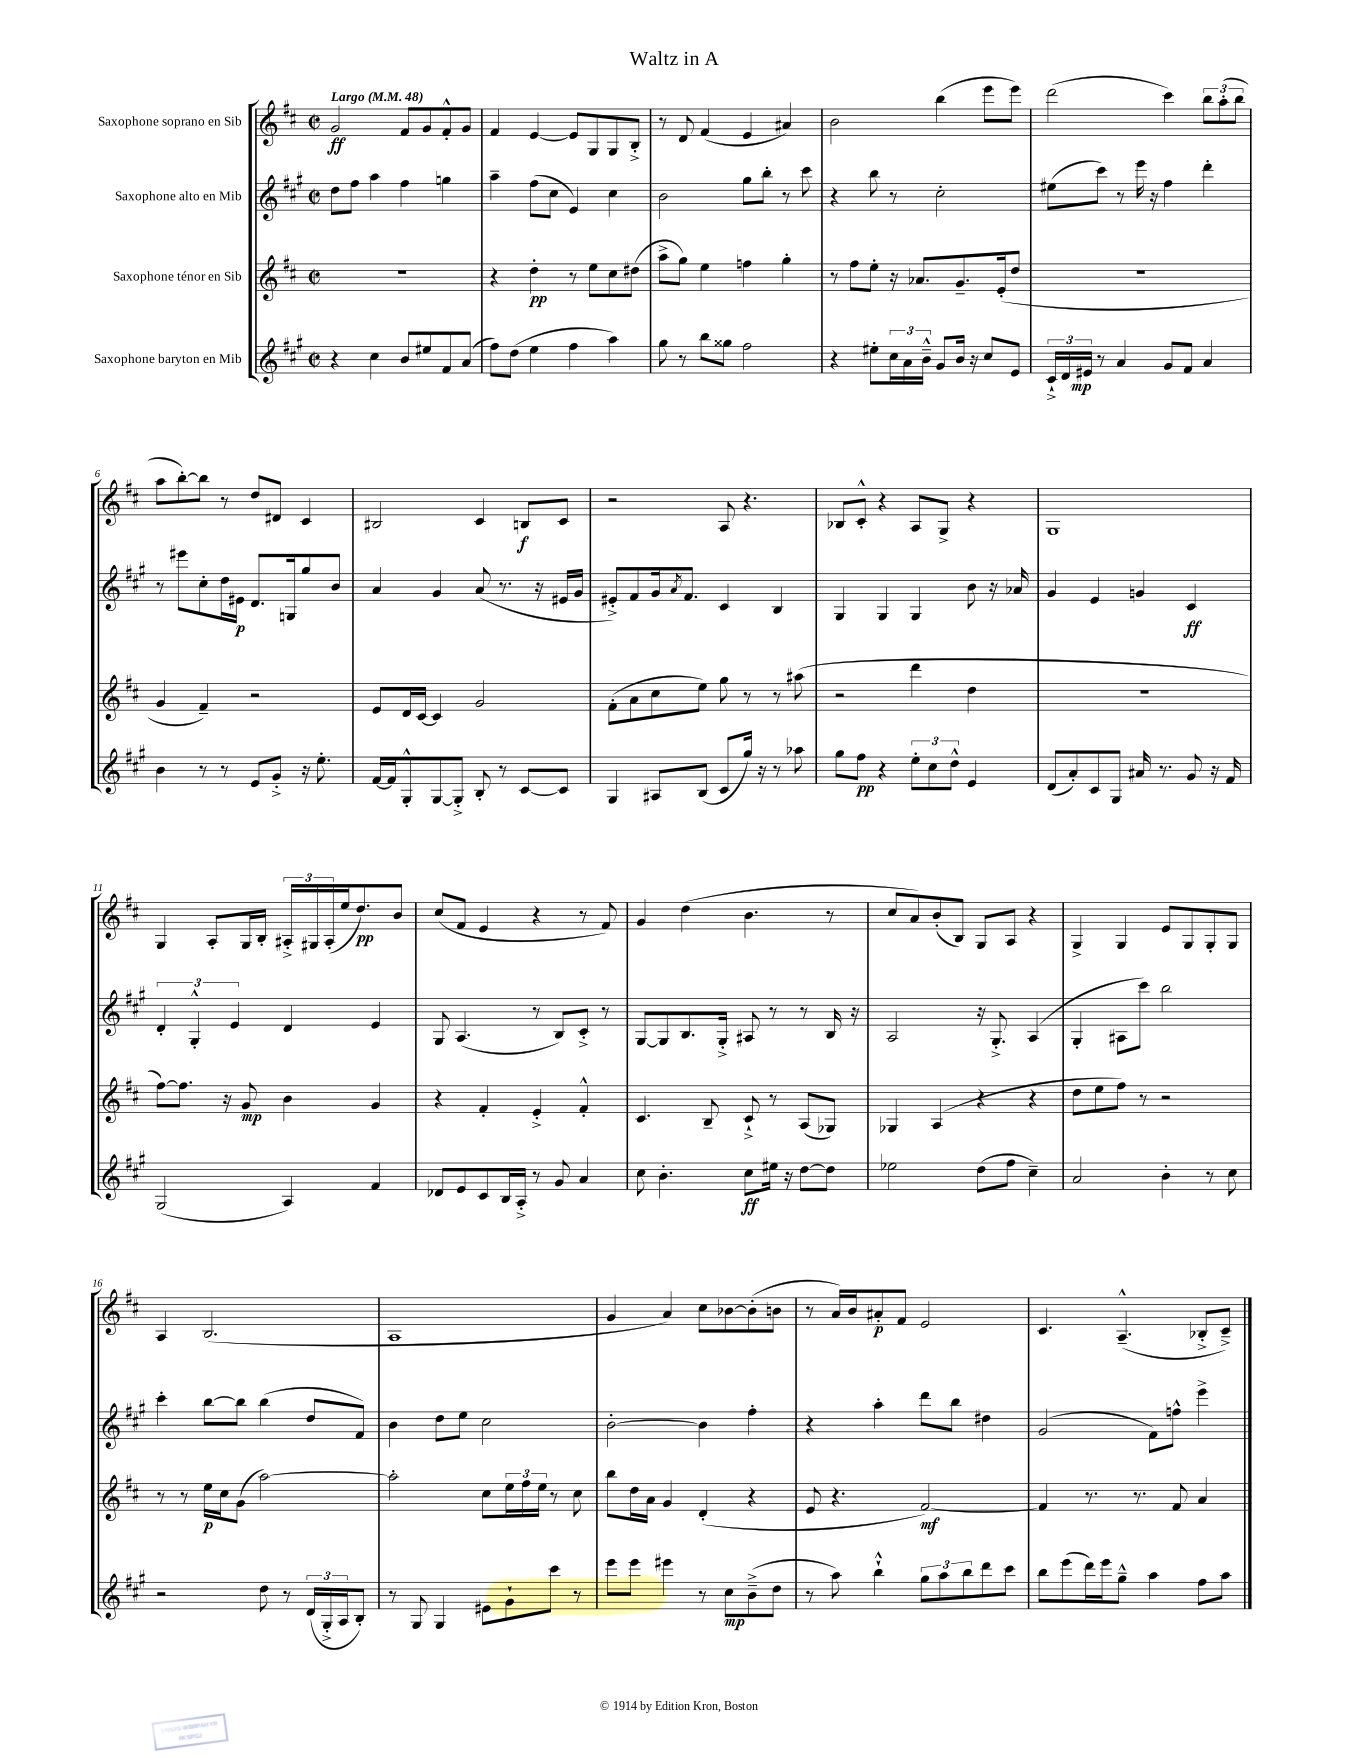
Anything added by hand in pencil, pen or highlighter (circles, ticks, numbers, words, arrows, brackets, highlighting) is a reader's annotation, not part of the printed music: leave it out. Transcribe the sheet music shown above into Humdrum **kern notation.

**kern	**dynam	**kern	**dynam	**kern	**dynam	**kern	**dynam
*part4	*part4	*part3	*part3	*part2	*part2	*part1	*part1
*staff4	*staff4	*staff3	*staff3	*staff2	*staff2	*staff1	*staff1
*I"Saxophone baryton en Mib	*	*I"Saxophone ténor en Sib	*	*I"Saxophone alto en Mib	*	*I"Saxophone soprano en Sib	*
*clefG2	*	*clefG2	*	*clefG2	*	*clefG2	*
*k[f#c#g#]	*	*k[f#c#]	*	*k[f#c#g#]	*	*k[f#c#]	*
*M2/2	*	*M2/2	*	*M2/2	*	*M2/2	*
*met(c|)	*	*met(c|)	*	*met(c|)	*	*met(c|)	*
*MM48	*	*MM48	*	*MM48	*	*MM48	*
=1	=1	=1	=1	=1	=1	=1	=1
!	!	!	!	!	!	!LO:TX:a:B:t=Largo	!
4r	.	1r	.	8dd\L	.	2g/	ff
.	.	.	.	8ff#\J	.	.	.
4cc#\	.	.	.	4aa\	.	.	.
8b/L	.	.	.	4ff#\	.	8f#/L	.
8ee#X/	.	.	.	.	.	8g/	.
8f#/	.	.	.	4ggn\	.	8f#'^^/	.
(8a/J	.	.	.	.	.	8g/J	.
=2	=2	=2	=2	=2	=2	=2	=2
8ff#\L)	.	4r	.	4aa~\	.	4f#/	.
(8dd\J	.	.	.	.	.	.	.
4ee\	.	4dd'\	pp	(8ff#\L	.	[4e/	.
.	.	.	.	8cc#\J	.	.	.
4ff#\	.	8r	.	4e/)	.	8e/L]	.
.	.	8ee\L	.	.	.	8G/	.
4aa\)	.	8cc#\	.	4cc#\	.	8G/	.
.	.	(8dd#X\J	.	.	.	8B'^/J	.
=3	=3	=3	=3	=3	=3	=3	=3
8gg#\	.	8aa^\L	.	2b\	.	8r	.
8r	.	8gg\J)	.	.	.	8d/	.
8bb\L	.	4ee\	.	.	.	(4f#/	.
8gg##X\J	.	.	.	.	.	.	.
2ff#\	.	4ffn\	.	8gg#\L	.	4e/	.
.	.	.	.	8bb'\J	.	.	.
.	.	4gg'\	.	8r	.	4a#X/)	.
.	.	.	.	8ccc#\	.	.	.
=4	=4	=4	=4	=4	=4	=4	=4
4r	.	8r	.	4r	.	2b\	.
.	.	8ff#\L	.	.	.	.	.
8ee#X'\L	.	8ee'\J	.	8bb\	.	.	.
24cc#\L	.	16r	.	8r	.	.	.
24a\	.	.	.	.	.	.	.
.	.	8.a-X/L	.	.	.	.	.
24b~^^\JJ	.	.	.	.	.	.	.
8g#/L	.	.	.	2cc#'\	.	(4bb\	.
16b/Jk	.	8.g~/	.	.	.	.	.
16r	.	.	.	.	.	.	.
8cc#/L	.	.	.	.	.	8eee\L	.
.	.	(16e'/k	.	.	.	.	.
8e/J	.	8dd/J	.	.	.	8eee\J)	.
=5	=5	=5	=5	=5	=5	=5	=5
24c#`^/LL	.	1r	.	(8ee#X\L	.	(2ddd\	.
24d/	.	.	.	.	.	.	.
24e#X/JJ	mp	.	.	.	.	.	.
8r	.	.	.	8ccc#\J)	.	.	.
4a/	.	.	.	8r	.	.	.
.	.	.	.	16eee\	.	.	.
.	.	.	.	16r	.	.	.
8g#/L	.	.	.	4ff#\	.	4ccc#\)	.
8f#/J	.	.	.	.	.	.	.
4a/	.	.	.	4ddd'\	.	12bb\L	.
.	.	.	.	.	.	(12aa'\	.
.	.	.	.	.	.	12bb\J	.
!!LO:LB:g=z
=6	=6	=6	=6	=6	=6	=6	=6
4b\	.	4g/	.	8r	.	8aa\L	.
.	.	.	.	8eee#X\L	.	[8bb'\)	.
8r	.	4f#~/)	.	8cc#'\	.	8bb\J]	.
8r	.	.	.	16dd\L	.	8r	.
.	.	.	.	16e#X\JJ	p	.	.
8e/L	.	2r	.	8.d/L	.	8dd/L	.
8g#'^/J	.	.	.	.	.	8d#X/J	.
.	.	.	.	16Gn/k	.	.	.
16r	.	.	.	8gg#/	.	4c#/	.
8.ee'\	.	.	.	.	.	.	.
.	.	.	.	8b/J	.	.	.
=7	=7	=7	=7	=7	=7	=7	=7
[16f#/LL	.	8e/L	.	4a/	.	2B#X/	.
16f#/J]	.	.	.	.	.	.	.
8G#'^^/	.	16d/L	.	.	.	.	.
.	.	[16c#/JJ	.	.	.	.	.
[8G#/	.	4c#/]	.	4g#/	.	.	.
8G#'^/J]	.	.	.	.	.	.	.
8B'/	.	2g/	.	(8a/	.	4c#/	.
8r	.	.	.	8.r	.	.	.
[8c#/L	.	.	.	.	.	8Bn/L	f
.	.	.	.	16r	.	.	.
8c#/J]	.	.	.	16e#X/LL	.	8c#/J	.
.	.	.	.	16g#/JJ	.	.	.
=8	=8	=8	=8	=8	=8	=8	=8
4G#/	.	(8f#'\L	.	8e#X'^/L)	.	2r	.
.	.	8a\	.	8f#/	.	.	.
8A#X/L	.	8cc#\	.	16g#/k	.	.	.
.	.	.	.	8qa/	.	.	.
.	.	.	.	8.f#/J	.	.	.
(8B/J	.	8ee\J)	.	.	.	.	.
8c#/L	.	8gg\	.	4c#/	.	8A/	.
16gg#/Jk)	.	8r	.	.	.	4.r	.
16r	.	.	.	.	.	.	.
8r	.	8r	.	4B/	.	.	.
8aa-X\	.	(8aa#X\	.	.	.	.	.
=9	=9	=9	=9	=9	=9	=9	=9
8gg#\L	.	2r	.	4G#/	.	8B-X/L	.
8ff#\J	pp	.	.	.	.	8c#'^^/J	.
4r	.	.	.	4G#/	.	4r	.
12ee'\L	.	4ddd\	.	4G#/	.	8A/L	.
12cc#\	.	.	.	.	.	.	.
.	.	.	.	.	.	8G^/J	.
12dd^^\J	.	.	.	.	.	.	.
4e/	.	4dd\	.	8b\	.	4r	.
.	.	.	.	16r	.	.	.
.	.	.	.	16a-X/	.	.	.
=10	=10	=10	=10	=10	=10	=10	=10
(8d/L	.	1r	.	4g#/	.	1G	.
8a'/)	.	.	.	.	.	.	.
8c#/	.	.	.	4e/	.	.	.
8G#/J	.	.	.	.	.	.	.
16a#X/	.	.	.	4gn/	.	.	.
8.r	.	.	.	.	.	.	.
8g#/	.	.	.	4c#/	ff	.	.
16r	.	.	.	.	.	.	.
16f#/	.	.	.	.	.	.	.
!!LO:LB:g=z
=11	=11	=11	=11	=11	=11	=11	=11
(2G#/	.	[8ff#\L)	.	6d'/	.	4G/	.
.	.	8.ff#\J]	.	.	.	.	.
.	.	.	.	6G#'^^/	.	.	.
.	.	.	.	.	.	8A'/L	.
.	.	16r	.	.	.	.	.
.	.	.	.	6e/	.	.	.
.	.	8g/	mp	.	.	16G/L	.
.	.	.	.	.	.	16B'/JJ	.
4A/)	.	4b\	.	4d/	.	24A#X'^/LL	.
.	.	.	.	.	.	24G#X/	.
.	.	.	.	.	.	(24A#'/	.
.	.	.	.	.	.	16ee/J	.
.	.	.	.	.	.	8.dd/)	pp
4f#/	.	4g/	.	4e/	.	.	.
.	.	.	.	.	.	8b/J	.
=12	=12	=12	=12	=12	=12	=12	=12
8d-X/L	.	4r	.	8G#/	.	(8cc#/L	.
8e/	.	.	.	(4.A/	.	8f#/J	.
8c#/	.	4f#'/	.	.	.	4e/	.
16B/L	.	.	.	.	.	.	.
16A'^/JJ	.	.	.	.	.	.	.
8r	.	4e'^/	.	8r	.	4r	.
8g#/	.	.	.	8B/L)	.	.	.
4a/	.	4f#'^^/	.	8c#'^/J	.	8r	.
.	.	.	.	8r	.	8f#/)	.
=13	=13	=13	=13	=13	=13	=13	=13
8cc#\	.	4.c#/	.	[8G#/L	.	4g/	.
4.b'\	.	.	.	8G#/]	.	.	.
.	.	.	.	8.B/	.	(4dd\	.
.	.	8B~/	.	.	.	.	.
.	.	.	.	16G#'^/Jk	.	.	.
8cc#\L	ff	8c#`^/	.	8A#X/	.	4.b\	.
16ee#X\Jk	.	8r	.	8r	.	.	.
16r	.	.	.	.	.	.	.
[8dd\L	.	(8A/L	.	8r	.	.	.
8dd\J]	.	8G-X/J)	.	16B/	.	8r	.
.	.	.	.	16r	.	.	.
=14	=14	=14	=14	=14	=14	=14	=14
2ee-X\	.	4G-X/	.	2A/	.	8cc#/L	.
.	.	.	.	.	.	8a/)	.
.	.	(4A/	.	.	.	(8b'/	.
.	.	.	.	.	.	8B/J)	.
(8dd\L	.	4r	.	16r	.	8G/L	.
.	.	.	.	8.G#'^/	.	.	.
8ff#\J	.	.	.	.	.	8A/J	.
4cc#~\)	.	4r	.	(4A/	.	4r	.
=15	=15	=15	=15	=15	=15	=15	=15
2a/	.	8dd\L	.	4G#'/	.	4G^/	.
.	.	8ee\	.	.	.	.	.
.	.	8ff#\J)	.	8A#X\L	.	4G/	.
.	.	8r	.	8ccc#\J)	.	.	.
4b'\	.	2r	.	2bb\	.	8e/L	.
.	.	.	.	.	.	8G/	.
8r	.	.	.	.	.	8G'/	.
8cc#\	.	.	.	.	.	8G/J	.
!!LO:LB:g=z
=16	=16	=16	=16	=16	=16	=16	=16
2r	.	8r	.	4ccc#'\	.	4A/	.
.	.	8r	.	.	.	.	.
.	.	16ee\LL	p	[8bb\L	.	(2.B/	.
.	.	16cc#\J	.	.	.	.	.
.	.	(8g\J	.	8bb\J]	.	.	.
8dd\	.	[2aa\)	.	(4bb\	.	.	.
8r	.	.	.	.	.	.	.
(24d/LL	.	.	.	8dd/L	.	.	.
24G#'^/	.	.	.	.	.	.	.
24A/J	.	.	.	.	.	.	.
8B'/J)	.	.	.	8f#/J)	.	.	.
=17	=17	=17	=17	=17	=17	=17	=17
8r	.	2aa'\]	.	4b\	.	1A	.
8G#/	.	.	.	.	.	.	.
4G#/	.	.	.	8dd\L	.	.	.
.	.	.	.	8ee\J	.	.	.
8e#X\L	.	8cc#\L	.	2cc#\	.	.	.
8g#`\	.	24ee\L	.	.	.	.	.
.	.	24ff#\	.	.	.	.	.
.	.	24ee\JJ	.	.	.	.	.
8ccc#\J	.	8r	.	.	.	.	.
8r	.	8cc#\	.	.	.	.	.
=18	=18	=18	=18	=18	=18	=18	=18
8eee\L	.	8bb\L	.	[2b'\	.	4g/	.
8eee\J	.	16dd\L	.	.	.	.	.
.	.	16a\JJ	.	.	.	.	.
4eee#X\	.	4g/	.	.	.	4a/)	.
8r	.	(4d'/	.	4b\]	.	8cc#\L	.
8cc#\L	mp	.	.	.	.	[8b-X\	.
(8b~^\	.	4r	.	4ff#'\	.	(8b-'\]	.
8dd\J	.	.	.	.	.	8bn\J	.
=19	=19	=19	=19	=19	=19	=19	=19
8r	.	8e/	.	4r	.	8r	.
8aa\)	.	4.r	.	.	.	16a/LL)	.
.	.	.	.	.	.	16b/J	.
4bb`^^\	.	.	.	4aa'\	.	8a#X'/	p
.	.	.	.	.	.	8f#/J	.
12gg#\L	.	[2f#/)	mf	8ddd\L	.	2e/	.
12aa\	.	.	.	.	.	.	.
.	.	.	.	8bb\J	.	.	.
12bb\	.	.	.	.	.	.	.
8ddd\	.	.	.	4dd#X\	.	.	.
8ccc#\J	.	.	.	.	.	.	.
=20	=20	=20	=20	=20	=20	=20	=20
8bb\L	.	4f#/]	.	(2g#/	.	4.c#/	.
(8eee\	.	.	.	.	.	.	.
16ddd\L)	.	8.r	.	.	.	.	.
16eee\J	.	.	.	.	.	.	.
8gg#~^^\J	.	.	.	.	.	(4.A~^^/	.
.	.	8.r	.	.	.	.	.
4aa\	.	.	.	8f#\L)	.	.	.
.	.	8f#/	.	8ffn^^\J	.	.	.
8ff#\L	.	4a/	.	4eee^\	.	8B-X'^/L	.
8aa\J	.	.	.	.	.	8c#~^/J)	.
==	==	==	==	==	==	==	==
*-	*-	*-	*-	*-	*-	*-	*-
